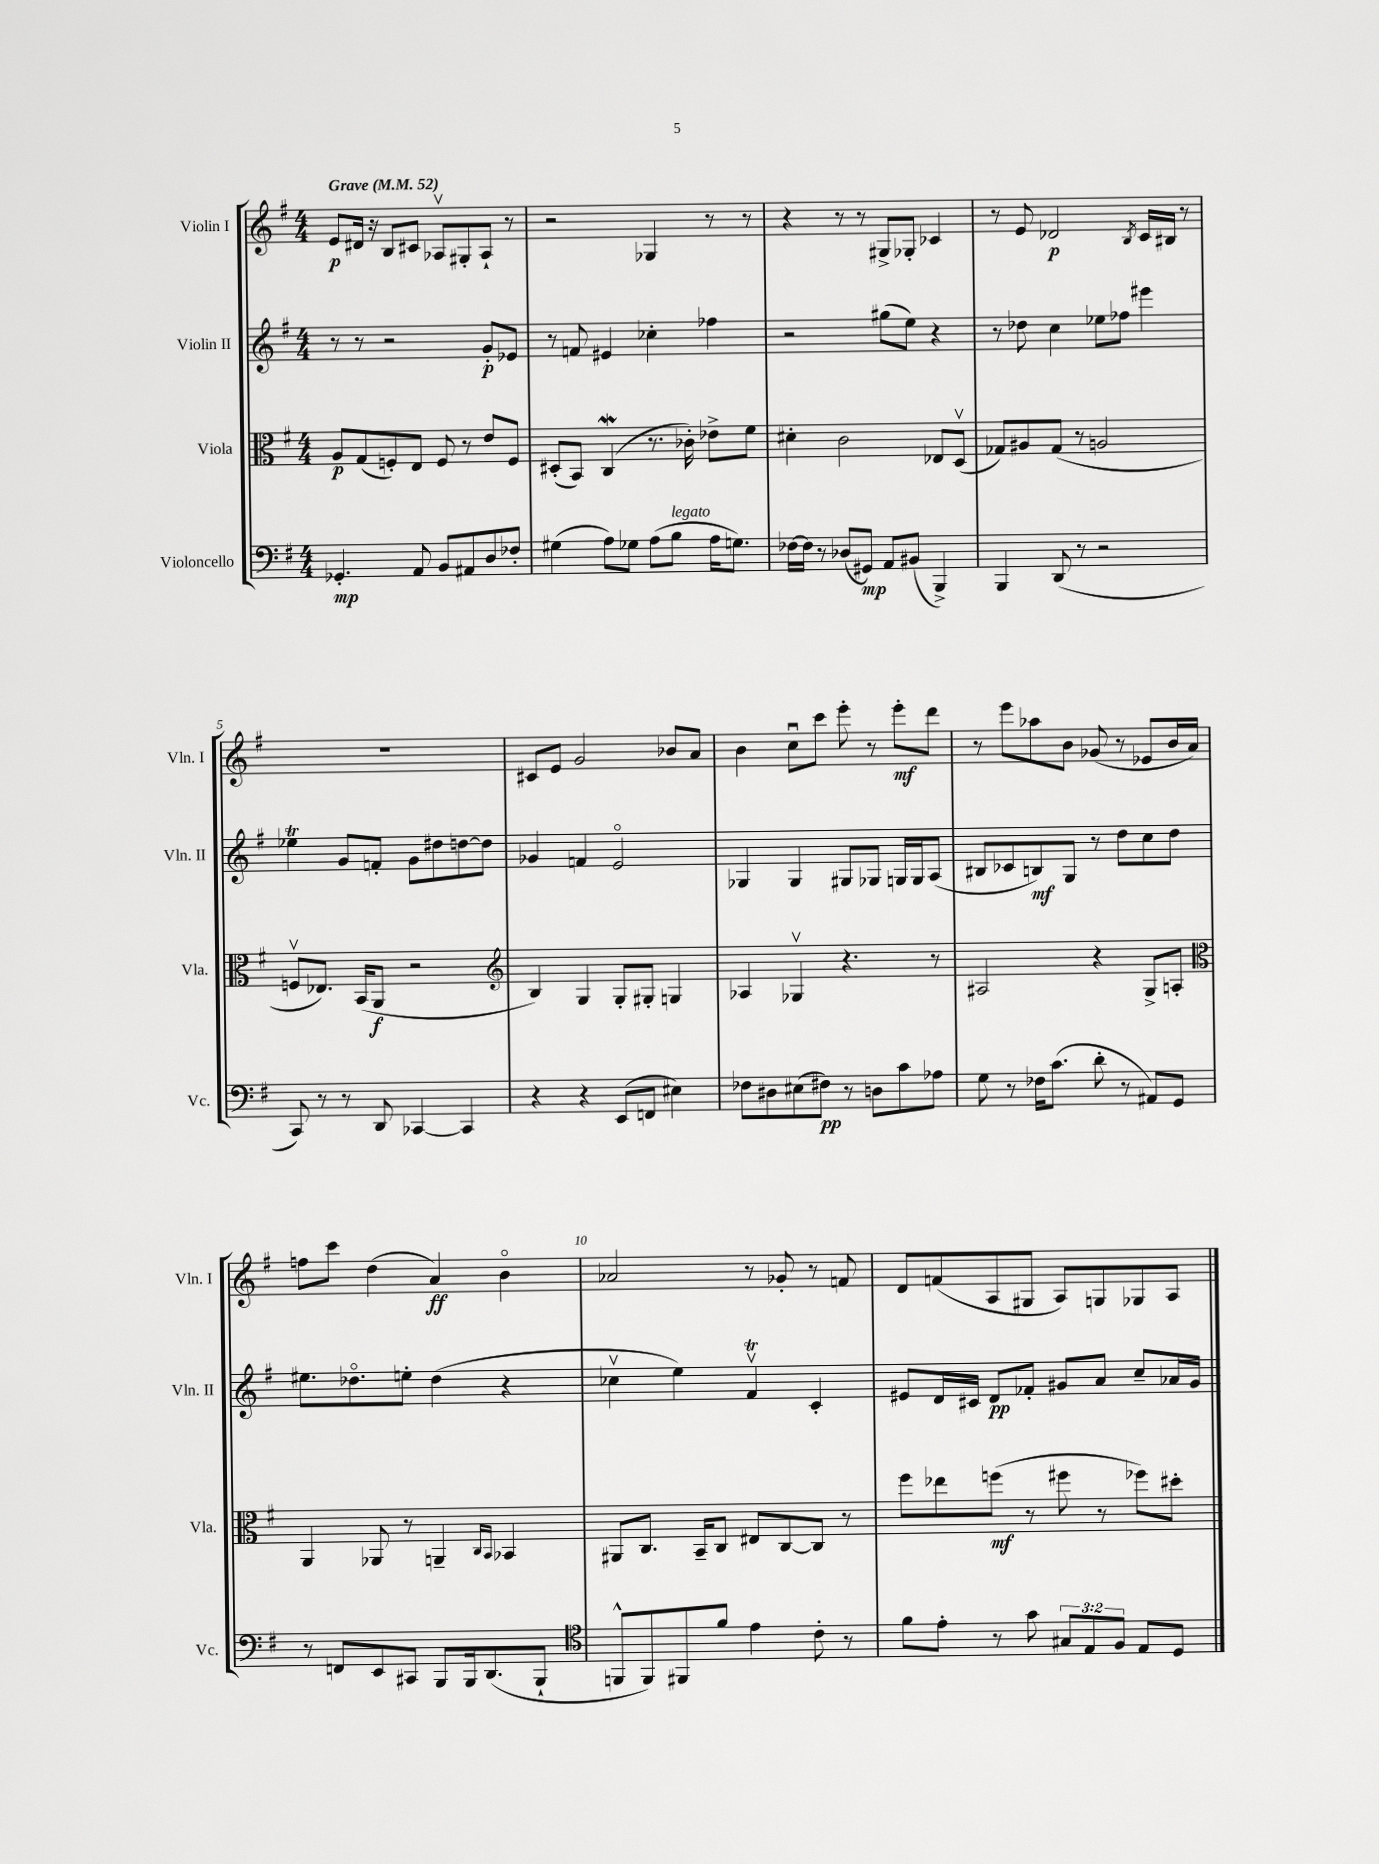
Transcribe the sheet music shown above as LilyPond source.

<<
\new StaffGroup <<
\new Staff = "s0" \with { instrumentName = "Violin I" shortInstrumentName = "Vln. I" } {
    \clef treble \key g \major \numericTimeSignature \time 4/4 \tempo "Grave" 4 = 52
    e'8\p dis'16 r16 b8 cis'8 aes8\upbow gis8-. aes8-! r8 |
    r2 ges4 r8 r8 |
    r4 r8 r8 gis8-> ges8-. ces'4 |
    r8 e'8 des'2\p \acciaccatura { b8 } c'16 bis16 r8 |
    R1 |
    cis'8 e'8 g'2 bes'8 a'8 |
    b'4 c''8\downbow c'''8 e'''8-. r8 e'''8-.\mf d'''8 |
    r8 e'''8 aes''8 b'8 ges'8( r8 ees'8 b'16 a'16) |
    f''8 c'''8 d''4( a'4\ff) b'4\flageolet |
    aes'2 r8 ges'8-. r8 f'8 |
    d'8 f'8( a8 gis8 a8) g8 ges8 a8 \bar "|." |
}
\new Staff = "s1" \with { instrumentName = "Violin II" shortInstrumentName = "Vln. II" } {
    \clef treble \key g \major \numericTimeSignature \time 4/4
    r8 r8 r2 g'8-.\p ees'8 |
    r8 f'8 eis'4 ces''4-. fes''4 |
    r2 gis''8( e''8) r4 |
    r8 des''8 c''4 ees''8 fes''8 eis'''4 |
    ees''4\trill g'8 f'8-. g'8 dis''8 d''8~ d''8 |
    ges'4 f'4 e'2\flageolet |
    ges4 ges4 gis8 ges8 g16 g16 a8( |
    bis8 ces'8 b8\mf) g8 r8 d''8 c''8 d''8 |
    eis''8. des''8.\flageolet e''8-. des''4( r4 |
    ces''4\upbow e''4) fis'4\upbow\trill c'4-. |
    eis'8 d'16 cis'16 d'8\pp fes'8-. gis'8 a'8 c''8-- aes'16 gis'16 \bar "|." |
}
\new Staff = "s2" \with { instrumentName = "Viola" shortInstrumentName = "Vla." } {
    \clef alto \key g \major \numericTimeSignature \time 4/4
    a8\p g8( f8-.) e8 f8 r8 e'8 f8 |
    dis8-.( b,8) c4\mordent( r8. ces'16-.) ees'8-> fis'8 |
    dis'4-. c'2 ees8 d8\upbow( |
    ges8) ais8 ges8( r8 a2 |
    f8\upbow ees8.) b,16( a,8\f r2 |
    \clef treble b4) g4 g8-. gis8-. g4 |
    aes4 ges4\upbow r4. r8 |
    ais2 r4 g8-> a8-. |
    \clef alto a,4 aes,8 r8 a,4-- \grace { c16 b,16 } bes,4 |
    ais,8 c8. b,16-- c8 eis8 c8~ c8 r8 |
    fis''8 ees''8 f''8\mf( r8 fis''8 r8 fes''8) dis''8-. \bar "|." |
}
\new Staff = "s3" \with { instrumentName = "Violoncello" shortInstrumentName = "Vc." } {
    \clef bass \key g \major \numericTimeSignature \time 4/4 \override Staff.TupletNumber.text = #tuplet-number::calc-fraction-text
    ges,4.-.\mp a,8 b,8 ais,8 d8 fes8-. |
    gis4( a8) ges8 a8( b8^\markup { \italic "legato" } a16 g8.) |
    fes16~ fes16 r8 des8( gis,8\mp) a,8 bis,8( b,,4->) |
    b,,4 d,8( r8 r2 |
    c,8) r8 r8 d,8 ces,4~ ces,4 |
    r4 r4 e,8( f,8 eis4) |
    fes8 dis8 eis8( fis8\pp) r8 d8 c'8 aes8 |
    g8 r8 fes16 c'8.( d'8-. r8 ais,8) g,8 |
    r8 f,8 e,8 cis,8 b,,8 b,,16 d,8.( b,,8-! |
    \clef tenor f,8-^ f,8) fis,8 fis'8 e'4 c'8-. r8 |
    fis'8 e'8-. r8 g'8 \tuplet 3/2 { gis8 e8 fis8 } e8 d8 \bar "|." |
}
>>
>>
\layout { \context { \Score \override BarNumber.break-visibility = ##(#f #t #t) barNumberVisibility = #(every-nth-bar-number-visible 5) } }
